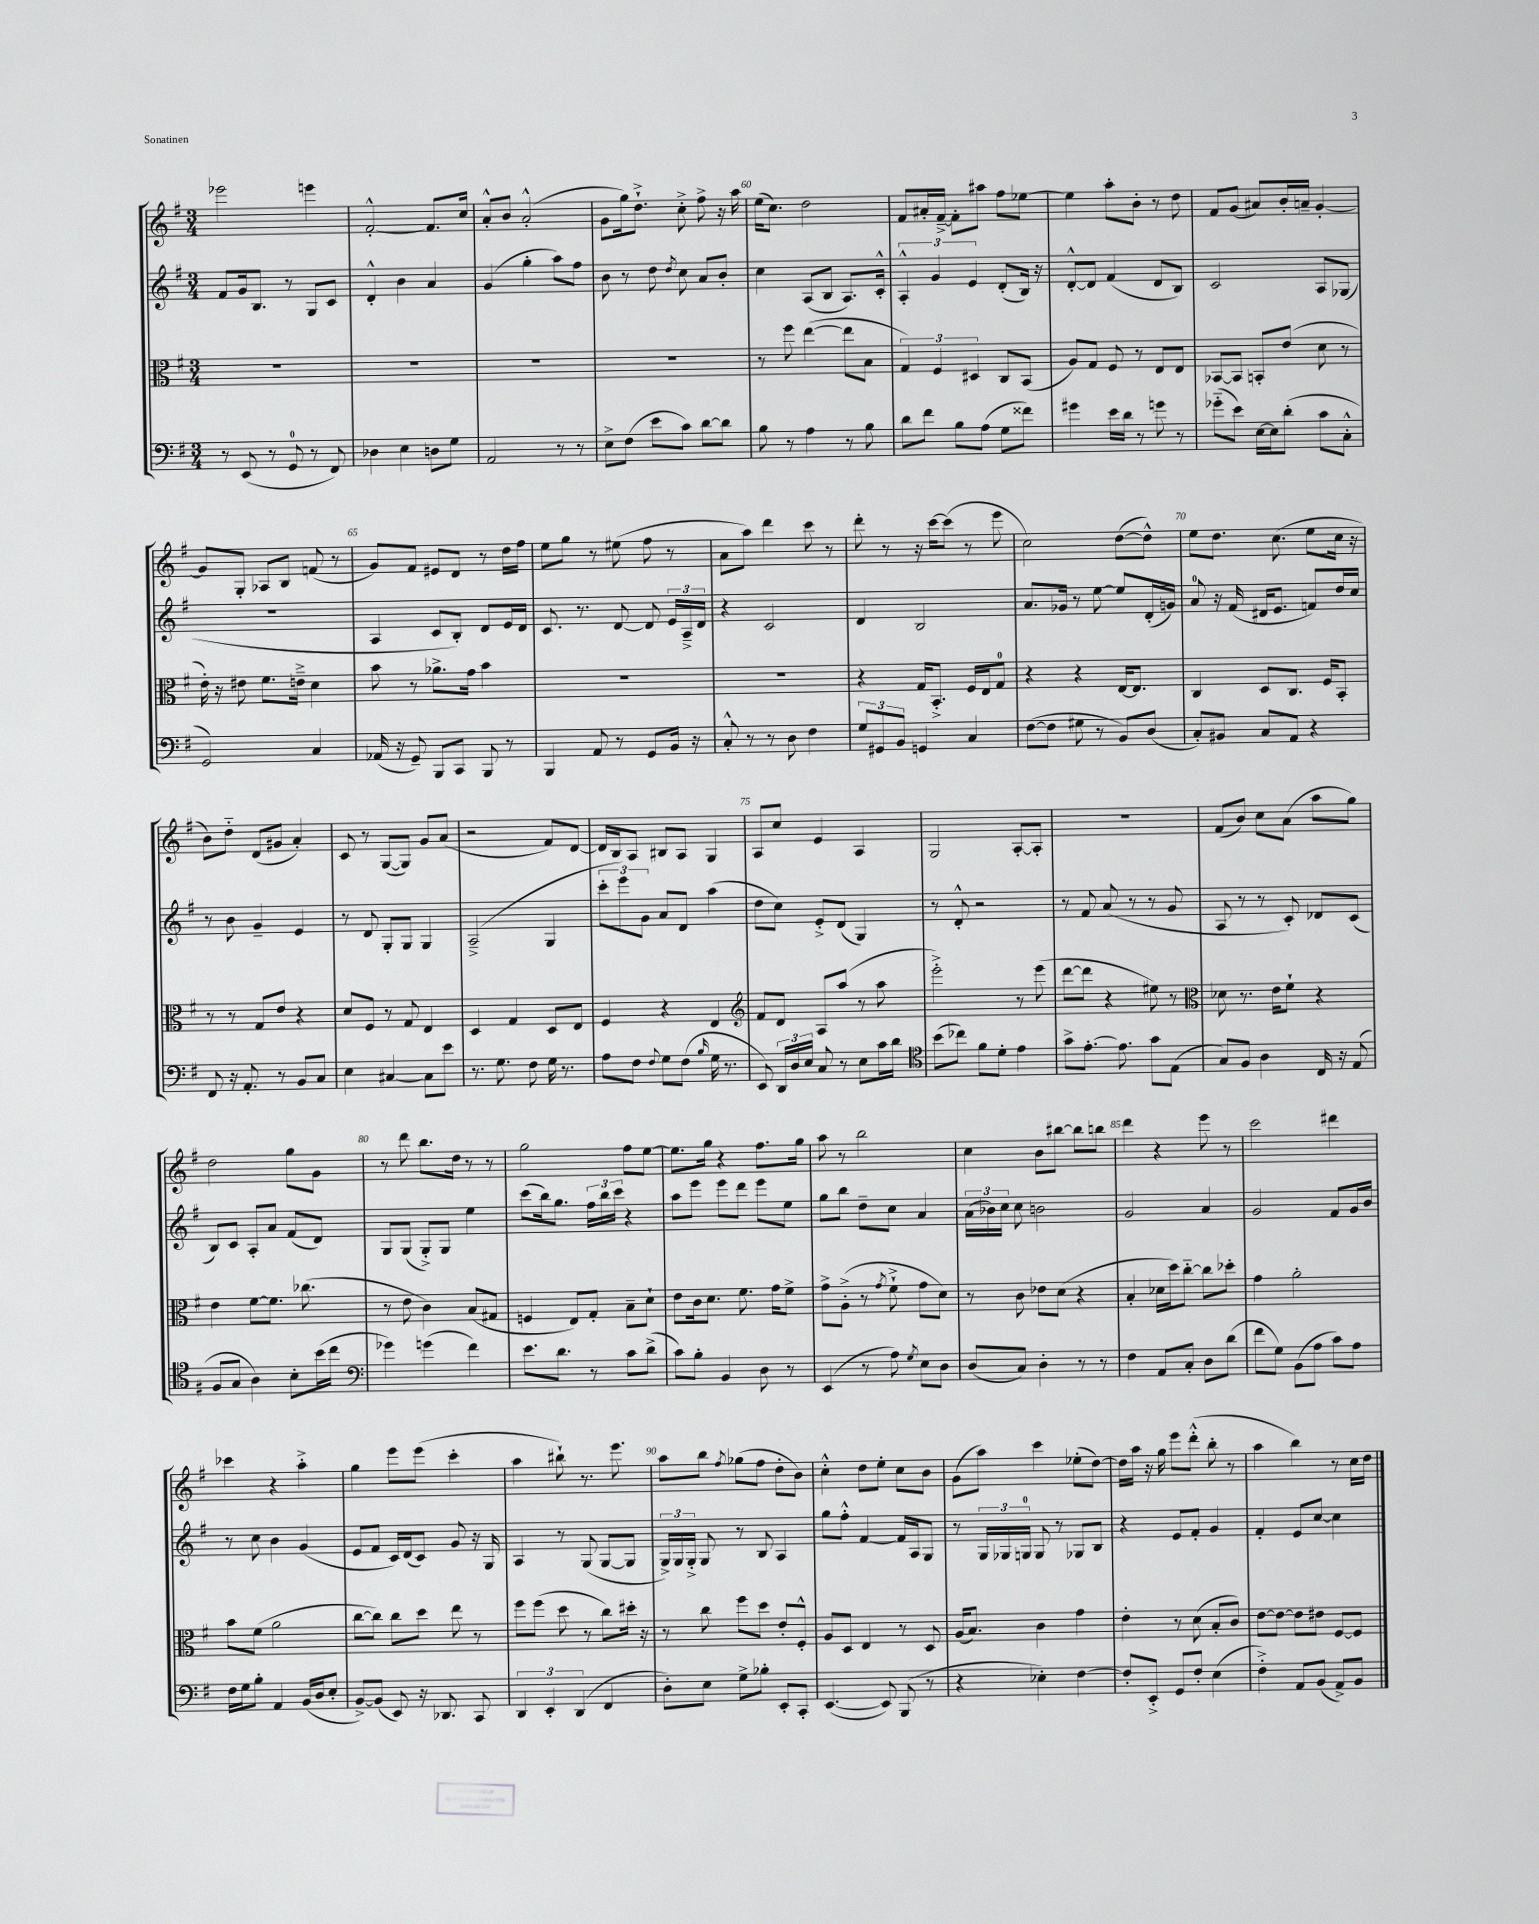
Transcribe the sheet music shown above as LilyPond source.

<<
\new StaffGroup <<
\new Staff = "s0" {
    \clef treble \key g \major \numericTimeSignature \time 3/4
    \autoBeamOff ees'''2 e'''4 |
    fis'2~-.-^ fis'8.[ c''16] |
    a'8[-.-^ b'8] a'2-.-^( |
    g'8[ g''16) d''8.]-!-> c''8-.-> fis''8-> r16 a''16 |
    e''16[( c''8.]) d''2 |
    fis'8[ ais'16-. fis'16]~---> fis'8[-. ais''8] fis''8[ ees''8]~ |
    ees''4 a''8[-. b'8]-. r8 d''8 |
    fis'8[ g'8]( ais'8[) b'16-. a'16]-- g'4~-. |
    g'8[ g8]-. aes8[ b8] f'8( r8 |
    g'8[) fis'8] eis'8[ d'8] r8 d''16[ fis''16] |
    e''8[ g''8] r8 eis''8( fis''8 r8 |
    a'8[ a''8]) d'''4 c'''8 r8 |
    d'''8-. r8 r16 c'''16[~ c'''8]( r8 e'''8 |
    c''2) d''8[~( d''8]-^) |
    e''8[ d''8.] c''8.( e''8[ c''16] r16 |
    b'8[) d''8]-_ d'8[( gis'8] a'4-.) |
    c'8 r8 g8[~( g8]) g'8[ a'8]( |
    r2 fis'8[) d'8]~ |
    d'16[ b16 a8] bis8[ a8] g4 |
    a8[ c''8] e'4 a4 |
    g2 a8[~-. a8]-. |
    R2. |
    fis'8[( b'8]) c''8[ a'8]( a''8[ g''8]) |
    d''2 g''8[ g'8] |
    r8 d'''8 b''8.[ d''16] r8 r8 |
    g''2 fis''8[ e''8]~ |
    e''8.[ g''16] r4 fis''8.[ g''16] |
    a''8 r8 b''2 |
    c''4 b'8[ bis''8]~ bis''8[ b''8] |
    d'''4 r4 e'''8 r8 |
    c'''2 dis'''4 |
    ces'''4 r4 a''4-.-> |
    g''4 e'''8[ e'''8]( c'''4-. |
    a''4 bis''8-!) r8. e'''8. |
    a''8[ b''8] \acciaccatura { fis''8 } ges''8[( fis''8] d''8[-. b'8]) |
    c''4-.-^ d''8[ e''8]-. c''8[ b'8] |
    g'8[( a''8]) c'''4 ees''8[-.( d''8]~) |
    d''16[ a''16] r16 g''16 e'''8[ d'''8]-.-^( b''8-. r8 |
    a''4 b''4) r8 c''16[ d''16] \bar "|." |
}
\new Staff = "s1" {
    \clef treble \key g \major \numericTimeSignature \time 3/4
    \autoBeamOff fis'8[ g'16 b8.] r8 g8[ c'8] |
    d'4-.-^ b'4 a'4 |
    g'4( g''4-. a''8[) fis''8] |
    b'8 r8 d''8 \acciaccatura { d''8 } c''8 a'8[ b'8]-. |
    c''4 a8[( b8] a8.[) c'16]-.-^ |
    \tuplet 3/2 { a4-.-^ g'4 e'4 } d'8[-.( b16]) r16 |
    d'8[~-.-^ d'8] fis'4( d'8[ b8]) |
    c'2 a8[ ges8]( |
    R2. |
    a4 c'8[ b8]-.) d'8[ e'16 d'16] |
    c'8. r8. d'8~ d'8 \tuplet 3/2 { e'16[ a16---> d'16] } |
    r4 c'2 |
    d'4 b2 |
    a'8.[ ges'16] r8 e''8~ e''8[ d'16-.( g'16]) |
    a'8-0 r16 fis'16( dis'16[ e'8.] f'8[) d''16 c''16] |
    r8 b'8 g'4-- e'4 |
    r8 d'8 g8[-. g8] g4 |
    a2--->( g4 |
    \tuplet 3/2 { c'''8[-. e'''8) g'8] } a'8[ d'8] a''4( |
    d''8[ c''8]) e'8[-.-> d'8]( g4) |
    r8 d'8-.-^ r2 |
    r8 fis'8 a'8( r8 r8 g'8 |
    a8 r8 r8 c'8-.) des'8[ c'8]( |
    b8[) c'8] a8[-. a'8] fis'8[( d'8]) |
    g8[ g8]( g8[-.->) g8] e''4 |
    c'''8[( b''16) g''8.] \tuplet 3/2 { fis''16[ b''16 c'''16] } r4 |
    a''8[ e'''8] e'''8[ d'''8] e'''8[ e''8] |
    g''8[ b''8] d''8[-- c''8] a'4 |
    \tuplet 3/2 { a'16[( bes'16) c''16] } c''8 b'2 |
    g'2 a'4 |
    g'2 fis'8[ g'16 b'16] |
    r8 c''8 b'4 g'4( |
    e'8[ fis'8] c'16[) d'16( c'8]) g'8 r16 g16 |
    a4 r8 g8( g8[~ g8] |
    \tuplet 3/2 { g16[->) g16 g16]-.-> } g8 r8 b8 a4 |
    g''8[ fis''8]-.-^ fis'4~ fis'16[ a16 g8] |
    r8 \tuplet 3/2 { g16[ ges16 g16]-0 } g8 r8 ges8[ b8] |
    r4 e'8[ fis'8]-. g'4 |
    fis'4-. e'8[ c''8]~ c''4 \bar "|." |
}
\new Staff = "s2" {
    \clef alto \key g \major \numericTimeSignature \time 3/4
    \autoBeamOff R2. |
    R2. |
    R2. |
    R2. |
    r8 fis''8 e''4~( e''8[ b8] |
    \tuplet 3/2 { g4) fis4 dis4 } c8[ b,8]( |
    a8[) g8] fis8 r8 e8[ e8] |
    bes,8[~ bes,8] b,8[-. e'8]( d'8 r8 |
    e'16-.) r16 eis'8 fis'8.[ e'16]---> d'4 |
    b'8 r8 aes'8.[-> g'16] b'4 |
    R2. |
    R2. |
    r4 g16[ b,8.]-.-> fis16[ e16 g8]-0 |
    r4 r4 e16[~ e8.] |
    c4 d8[ c8.] fis16[ b,8]-. |
    r8 r8 g8[ e'8] r4 |
    d'8[ fis8] r8 g8 e4 |
    d4 g4 d8[ e8] |
    fis4 r4 e4 |
    \clef treble fis'8[ d'8] a8[ a''8]( r8 a''8 |
    e'''2-.->) r8 e'''8( |
    d'''8[~ d'''8] r4 eis''8) r8 |
    \clef alto des'8 r8. e'16[ fis'8]-! r4 |
    e'4 fis'8[~ fis'8.] ces''8.( |
    r8 e'8 c'4) b8[( gis8] |
    f4 e8[) g8]-. b8[-- d'8]-! |
    e'8[ c'16 d'8.] fis'8. g'16[ fis'8]-> |
    g'8[-> a8]-.->( r8 \acciaccatura { g'8 } fis'8-!-> g'8[ d'8]) |
    r8 c'8 ees'8[ d'8]( r4 |
    b4-. des'16[ d''16) c''8]~-_ c''8[ des''8]-. |
    g'4 a'2-. |
    b'8[ fis'8]( a'2 |
    c''8[~ c''8]) c''8[ d''8] e''8 r8 |
    fis''8[ fis''8]( d''8 r8 c''8[) dis''16]-. r16 |
    r8 c''8 fis''8[ d''8] e'8[-. fis8]-.-^ |
    a8[ d8] e4 r8 d8 |
    a16[( b8.]) c'4 g'4 |
    e'4-. r8 d'8( b8[-. c'8]) |
    e'8[~ e'8]~ e'8[ eis'8] fis8[~ fis8] \bar "|." |
}
\new Staff = "s3" {
    \clef bass \key g \major \numericTimeSignature \time 3/4
    \autoBeamOff r8 e,8( r8 g,8-0 r8 fis,8) |
    des4 e4 d8[ g8] |
    a,2 r8 r8 |
    e8[-> fis8]( e'8[ c'8]) d'8[~ d'8] |
    b8 r8 a4 r8 b8 |
    d'8[ fis'8] b8[ a8]( g8[ fisis'8]) |
    gis'4 e'16[ d'16] r8 g'8 r8 |
    ges'8[-_( e'8]) e16[~ e16 d'8]-.( c'8[ c8]-.-^ |
    g,2) c4 |
    aes,16( r16 g,8--) b,,8[ c,8] b,,8 r8 |
    b,,4 a,8 r8 g,8[ b,16] r16 |
    c8-.-^ r8 r8 d8 fis4 |
    \tuplet 3/2 { g8[ gis,8 b,8] } g,4 c4 |
    fis8[~( fis8] gis8 r8 b,8[) d8]( |
    c8[-.) bis,8] c8[ a,8] r4 |
    fis,8 r16 a,8.-. r8 b,8[ c8] |
    e4 cis4~ cis8[ e'8] |
    r8. g8. fis8 g16 r8. |
    a8[ fis8] \appoggiatura { fis8 } g8[ fis8]( \grace { b16 } g16 r8. |
    e,8) \tuplet 3/2 { d,16[ d16 e16] } c8 r8 e8[ c'16 d'16] |
    \clef tenor b'8[( ces''8]) fis'8[ d'8]-. e'4 |
    g'8[-> e'8.]~-. e'8. g'8[ e8]( |
    g8[) fis8] a4 c16 r16 e8( |
    fis8[ g8] a4) b8[-. b'16( c''16] |
    \clef bass ges'4) g'4( fis'4) |
    e'8.[ d'8.] r8 c'8[ d'8]->( |
    c'8[) b8]-. b,4 d8 r8 |
    e,4( r8 a8) \acciaccatura { g8 } e8[ d8] |
    d8[( c8]) d4-. r8 r8 |
    fis4 a,8[ c8]-. d8[ d'8]( |
    fis'8[ g8]) b,8[( a8] c'8[) a8] |
    fis16[ g16 b8]-. a,4 b,16[( d16 e8]-. |
    b,8[~->) b,8]( e,8) r16 des,8. c,8 |
    \tuplet 3/2 { d,4 e,4-. d,4( } fis,4 |
    d8[-.) e8] g8[-> bes8]-. e,8[-. c,8]-. |
    e,4.~( e,8) b,,8( r8 |
    r4 ees4-.) fis4~ |
    fis8[-. e,8]-.-> g,8[ fis8]-. e4( |
    fis4-.->) a,8[ b,8]( a,8[->) b,8] \bar "|." |
}
>>
>>
\layout { \context { \Score currentBarNumber = #56 \override BarNumber.break-visibility = ##(#f #t #t) barNumberVisibility = #(every-nth-bar-number-visible 5) } }
